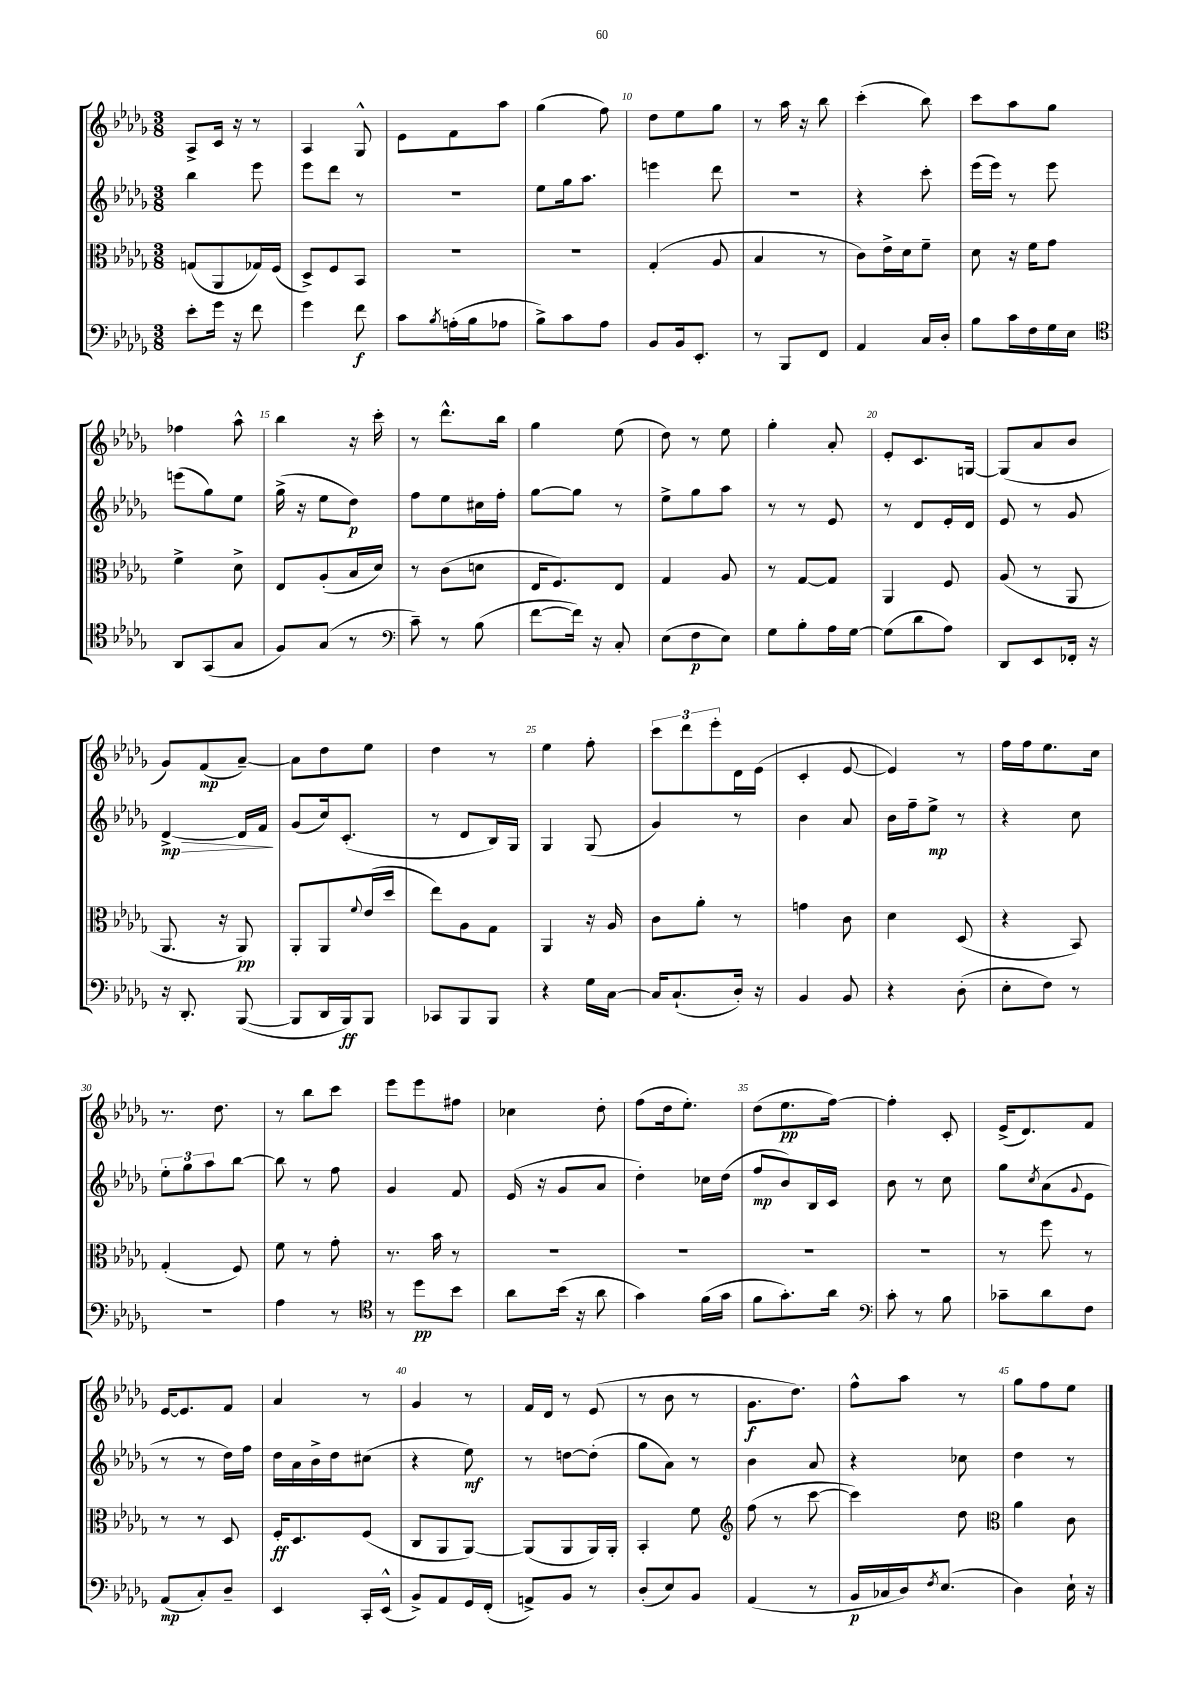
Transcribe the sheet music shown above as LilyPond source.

<<
\new StaffGroup <<
\new Staff = "s0" {
    \clef treble \key des \major \numericTimeSignature \time 3/8
    aes8-> c'16 r16 r8 |
    aes4 ges8-^ |
    ees'8 f'8 aes''8 |
    ges''4( f''8) |
    des''8 ees''8 ges''8 |
    r8 aes''16 r16 bes''8 |
    c'''4-.( bes''8) |
    c'''8 aes''8 ges''8 |
    fes''4 aes''8-^ |
    bes''4 r16 c'''16-. |
    r8 des'''8.-^ bes''16 |
    ges''4 ees''8( |
    des''8) r8 ees''8 |
    ges''4-. aes'8-. |
    ees'8-. c'8. g16~ |
    g8( aes'8 bes'8 |
    ges'8) f'8\mp( aes'8~--) |
    aes'8 des''8 ees''8 |
    des''4 r8 |
    ees''4 f''8-. |
    \tuplet 3/2 { c'''8 des'''8 ees'''8-. } des'16 ees'16( |
    c'4-. ees'8~ |
    ees'4) r8 |
    f''16 f''16 ees''8. c''16 |
    r8. des''8. |
    r8 bes''8 c'''8 |
    ees'''8 ees'''8 fis''8 |
    ces''4 des''8-. |
    f''8( des''16 ees''8.-.) |
    des''8( ees''8.\pp f''16~) |
    f''4-. c'8-. |
    ees'16->( des'8.) f'8 |
    ees'16~ ees'8. f'8 |
    aes'4 r8 |
    ges'4 r8 |
    f'16 des'16 r8 ees'8( |
    r8 bes'8 r8 |
    ges'8.\f des''8.) |
    f''8-^ aes''8 r8 |
    ges''8 f''8 ees''8 \bar "|." |
}
\new Staff = "s1" {
    \clef treble \key des \major \numericTimeSignature \time 3/8
    bes''4 ees'''8 |
    ees'''8 des'''8 r8 |
    R4. |
    ees''8 ges''16 aes''8. |
    e'''4 des'''8 |
    R4. |
    r4 c'''8-. |
    ees'''16( ees'''16) r8 ees'''8 |
    e'''8( ges''8) ees''8 |
    ges''16->( r16 ees''8 des''8\p) |
    f''8 ees''8 cis''16 f''16-. |
    ges''8~ ges''8 r8 |
    ees''8-> ges''8 aes''8 |
    r8 r8 ees'8 |
    r8 des'8 ees'16-. des'16 |
    ees'8 r8 ges'8 |
    des'4~->\mp\> des'16 f'16\! |
    ges'8( c''16) c'8.-.( |
    r8 des'8 bes16) ges16 |
    ges4 ges8( |
    ges'4) r8 |
    bes'4 aes'8 |
    bes'16 f''16-- ees''8->\mp r8 |
    r4 c''8 |
    \tuplet 3/2 { ees''8-. ges''8 aes''8 } bes''8~ |
    bes''8 r8 f''8 |
    ges'4 f'8 |
    ees'16( r16 ges'8 aes'8 |
    des''4-.) ces''16 des''16( |
    f''8\mp bes'8) bes16 c'16 |
    bes'8 r8 c''8 |
    ges''8 \acciaccatura { c''8 } aes'8( \appoggiatura { ges'8 } ees'8 |
    r8 r8 des''16) f''16 |
    des''16 aes'16 bes'16-> des''16 cis''8( |
    r4 ees''8\mf) |
    r8 d''8~ d''8-.( |
    ges''8 aes'8) r8 |
    bes'4 aes'8 |
    r4 ces''8 |
    des''4 r8 \bar "|." |
}
\new Staff = "s2" {
    \clef alto \key des \major \numericTimeSignature \time 3/8
    g8( aes,8 ges16) f16( |
    des8->) f8 bes,8 |
    R4. |
    R4. |
    ges4-.( aes8 |
    bes4 r8 |
    c'8) ees'16-> des'16 f'8-- |
    des'8 r16 f'16 ges'8 |
    f'4-> des'8-> |
    ees8 aes8-.( bes16 des'16) |
    r8 c'8( d'8 |
    ees16 f8.) ees8 |
    ges4 aes8 |
    r8 ges8~ ges8 |
    aes,4 f8 |
    aes8( r8 aes,8 |
    aes,8. r16 aes,8\pp) |
    aes,8-. aes,8 \appoggiatura { f'8 } ees'16( des''16 |
    ees''8) aes8 ges8 |
    aes,4 r16 aes16 |
    c'8 aes'8-. r8 |
    g'4 c'8 |
    des'4 des8( |
    r4 bes,8) |
    ges4-.( f8) |
    f'8 r8 ges'8-. |
    r8. bes'16 r8 |
    R4. |
    R4. |
    R4. |
    R4. |
    r8 f''8 r8 |
    r8 r8 des8 |
    f16-.\ff des8. f8( |
    c8 aes,8 aes,8~) |
    aes,8( aes,8 aes,16) aes,16-. |
    bes,4-. f'8 |
    \clef treble f''8( r8 c'''8~ |
    c'''4) des''8 |
    \clef alto aes'4 c'8 \bar "|." |
}
\new Staff = "s3" {
    \clef bass \key des \major \numericTimeSignature \time 3/8
    ees'8-. ges'16 r16 f'8 |
    ges'4 f'8\f |
    c'8 \acciaccatura { bes8 } a16-.( bes16 aes8 |
    bes8->) c'8 aes8 |
    bes,8 bes,16 ees,8.-. |
    r8 bes,,8 f,8 |
    aes,4 c16 des16-. |
    bes8 c'16 f16 ges16 ees16 |
    \clef tenor aes,8 ges,8( ges8 |
    f8) ges8( r8 |
    \clef bass c'8--) r8 bes8( |
    f'8~ f'16) r16 c8-. |
    ees8( f8\p ees8) |
    ges8 bes8-. aes16 ges16~ |
    ges8( des'8 aes8) |
    des,8 ees,8 fes,16-. r16 |
    r16 des,8.-. bes,,8~( |
    bes,,8 des,16 bes,,16\ff) bes,,8 |
    ces,8 bes,,8 bes,,8 |
    r4 ges16 c16~ |
    c16 c8.-!( des16-.) r16 |
    bes,4 bes,8 |
    r4 des8-.( |
    ees8-. f8) r8 |
    R4. |
    aes4 r8 |
    \clef tenor r8 des''8\pp bes'8 |
    aes'8 bes'16( r16 aes'8 |
    ges'4) f'16( ges'16 |
    f'8 ges'8.-.) aes'16 |
    \clef bass c'8-. r8 bes8 |
    ces'8-- des'8 f8 |
    aes,8\mp( c8-.) des8-- |
    ees,4 c,16-. ees,16-^( |
    bes,8->) aes,8 ges,16 f,16-.( |
    a,8->) bes,8 r8 |
    des8-.( ees8) bes,8 |
    aes,4( r8 |
    bes,16\p ces16 des16) \acciaccatura { f8 } ees8.( |
    des4) ees16-! r16 \bar "|." |
}
>>
>>
\layout { \context { \Score currentBarNumber = #6 \override BarNumber.break-visibility = ##(#f #t #t) barNumberVisibility = #(every-nth-bar-number-visible 5) } }
